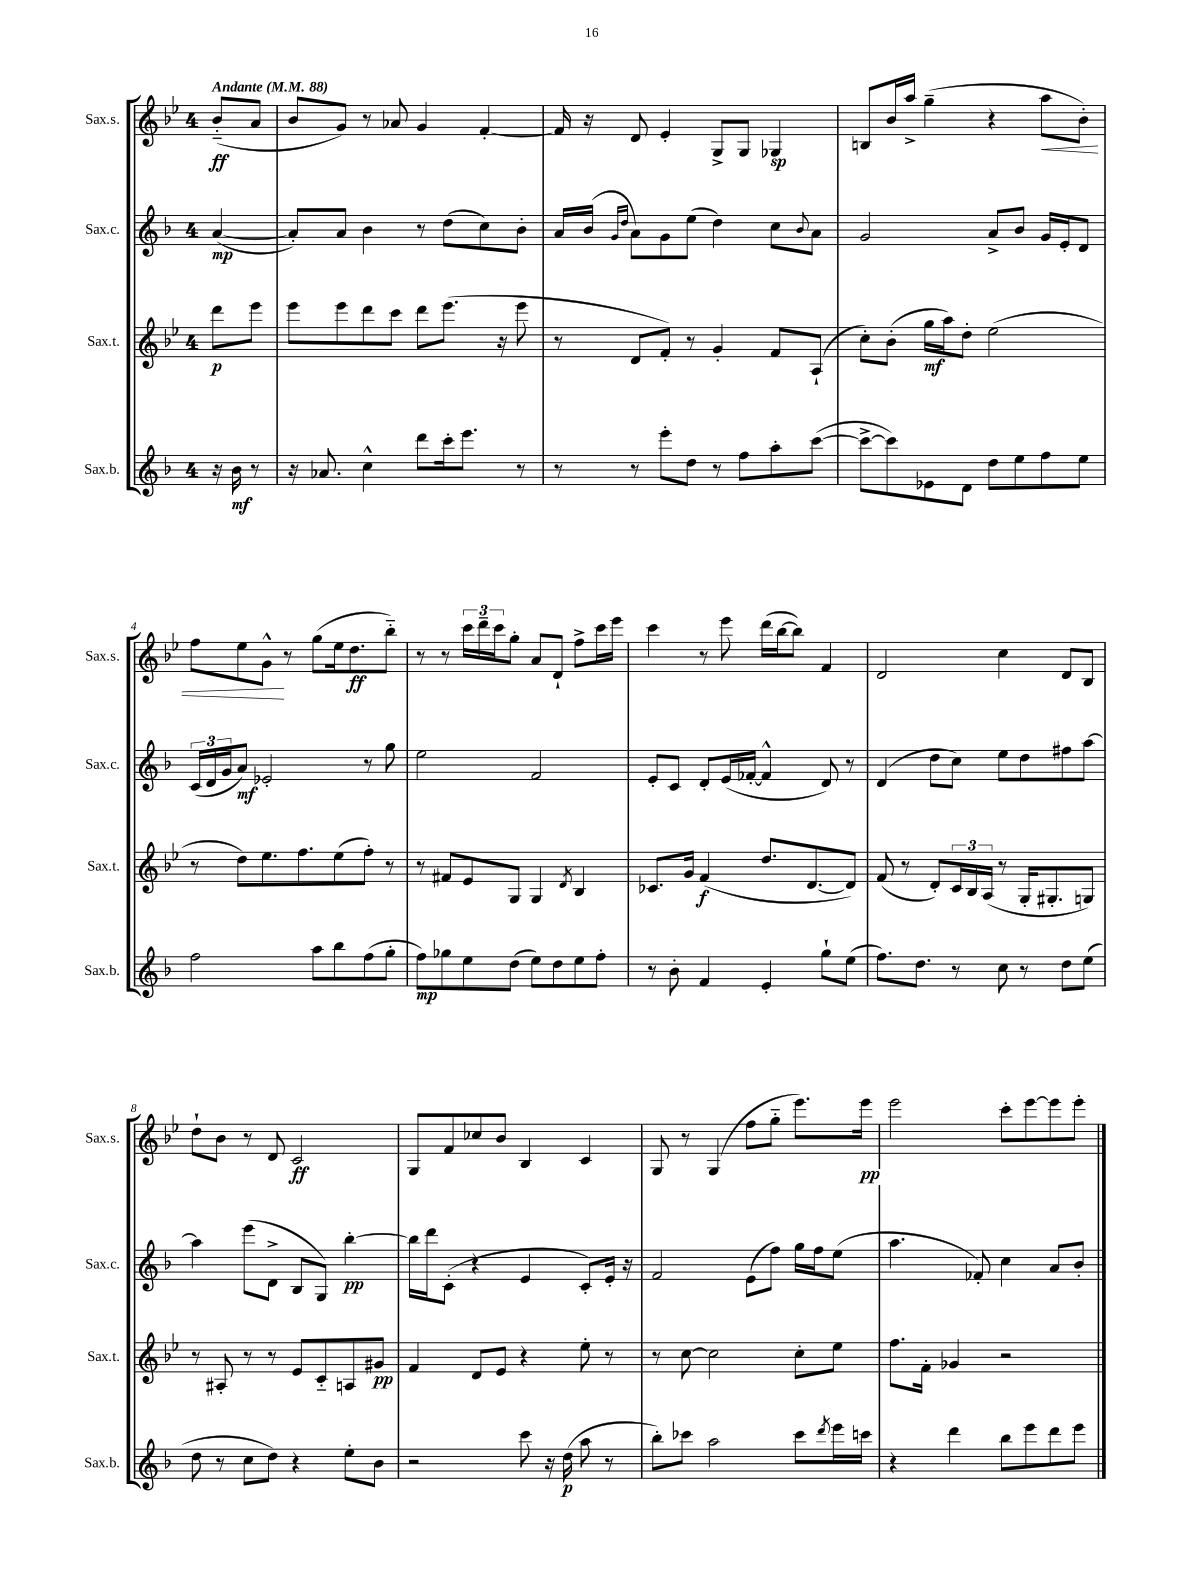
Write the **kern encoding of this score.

**kern	**kern	**kern	**kern
*staff4	*staff3	*staff2	*staff1
*clefG2	*clefG2	*clefG2	*clefG2
*k[b-]	*k[b-e-]	*k[b-]	*k[b-e-]
*M4/4	*M4/4	*M4/4	*M4/4
*MM88	*MM88	*MM88	*MM88
16r	8ddd	([4a	(8b-'~
16b-	.	.	.
8r	8eee-	.	8a
=	=	=	=
16r	8eee-	8a'])	8b-
8.a-	.	.	.
.	8eee-	8a	8g)
4cc^^	8ddd	4b-	8r
.	8ccc	.	8a-
8ddd	8ddd	8r	4g
16ccc'	(8.eee-	(8dd	.
8.eee	.	.	.
.	.	8cc)	[4f'
.	16r	.	.
8r	8eee-	8b-'	.
=	=	=	=
8r	8r	16a	16f]
.	.	(16b-	16r
.	.	16qqg	.
.	.	16qqdd	.
8r	8d	8a)	8d
8eee'	8f')	8g	4e-'
8dd	8r	(8ee	.
8r	4g'	4dd)	8G^
8ff	.	.	8G
8aa'	8f	8cc	4G-
.	.	8qqb-	.
([8ccc	(8A`	8a	.
=	=	=	=
8ccc^_	8cc')	2g	8B
8ccc])	(8b-'	.	16b-
.	.	.	16aa^
8e-	16gg	.	(4gg~
.	16aa)	.	.
8d	8dd'	.	.
8dd	(2ee-	8a^	4r
8ee	.	8b-	.
8ff	.	16g	8aa
.	.	16e'	.
8ee	.	8d	8b-')
=	=	=	=
2ff	8r	(24c	8ff
.	.	24d	.
.	.	24g	.
.	8dd)	8a)	8ee-
.	8.ee-	2e-'	8g^^
.	.	.	8r
.	8.ff	.	.
8aa	.	.	(8gg
8bb-	(8ee-	.	16ee-
.	.	.	8.dd
(8ff	8ff')	8r	.
8gg'	8r	8gg	8bb-'~)
=	=	=	=
8ff)	8r	2ee	8r
8gg-	8f#	.	8r
8ee	8e-	.	24ccc
.	.	.	24ddd~
.	.	.	24ccc
(8dd	8G	.	8gg'
8ee)	4G	2f	8a
8dd	.	.	8d`
.	8qd	.	.
8ee	4B-	.	8ff^
8ff'	.	.	16ccc
.	.	.	16eee-
=	=	=	=
8r	8.c-	8e'	4ccc
8b-'	.	8c	.
.	16g	.	.
4f	(4f	8d'	8r
.	.	(16e	8eee-
.	.	[16f-'	.
4e'	8.dd	4f-^^]	(16ddd
.	.	.	[16bb-
.	.	.	8bb-])
.	[8.d	.	.
8gg`	.	8d)	4f
(8ee	8d])	8r	.
=	=	=	=
8.ff)	(8f	(4d	2d
.	8r	.	.
8.dd	.	.	.
.	8d')	8dd	.
8r	24c	8cc)	.
.	24B-	.	.
.	(24A	.	.
8cc	8r	8ee	4cc
8r	16G'	8dd	.
.	8.G#'	.	.
8dd	.	8ff#	8d
(8ee	8G)	[8aa	8B-
=	=	=	=
8dd	8r	4aa]	8dd`
8r	8A#'	.	8b-
8cc	8r	(8eee	8r
8dd)	8r	8d^	8d
4r	8e-	8B-	2c
.	8c'~	8G)	.
8ee'	8A	[4bb-'	.
8b-	8g#	.	.
=	=	=	=
2r	4f	16bb-]	8G
.	.	16ddd	.
.	.	(8c'	8f
.	8d	4r	8cc-
.	8e-	.	8b-
8ccc	4r	4e	4B-
16r	.	.	.
(16dd	.	.	.
8aa	8ee-'	8c')	4c
8r	8r	16e'	.
.	.	16r	.
=	=	=	=
8bb-')	8r	2f	8G
8ccc-	[8cc	.	8r
2aa	2cc]	.	(4G
.	.	(8e	8ff
.	.	8ff)	8gg'~
8ccc-	8cc'	16gg	8.eee-)
.	.	16ff	.
8qddd	.	.	.
16eee	8ee-	(8ee	.
16ccc	.	.	16eee-
=	=	=	=
4r	8.ff	4.aa	2eee-
.	16f'	.	.
4ddd	4g-	.	.
.	.	8f-')	.
8bb-	2r	4cc	8ccc'
8eee	.	.	[8eee-
8ddd	.	8a	8eee-]
8eee	.	8b-'	8eee-'
==	==	==	==
*-	*-	*-	*-
